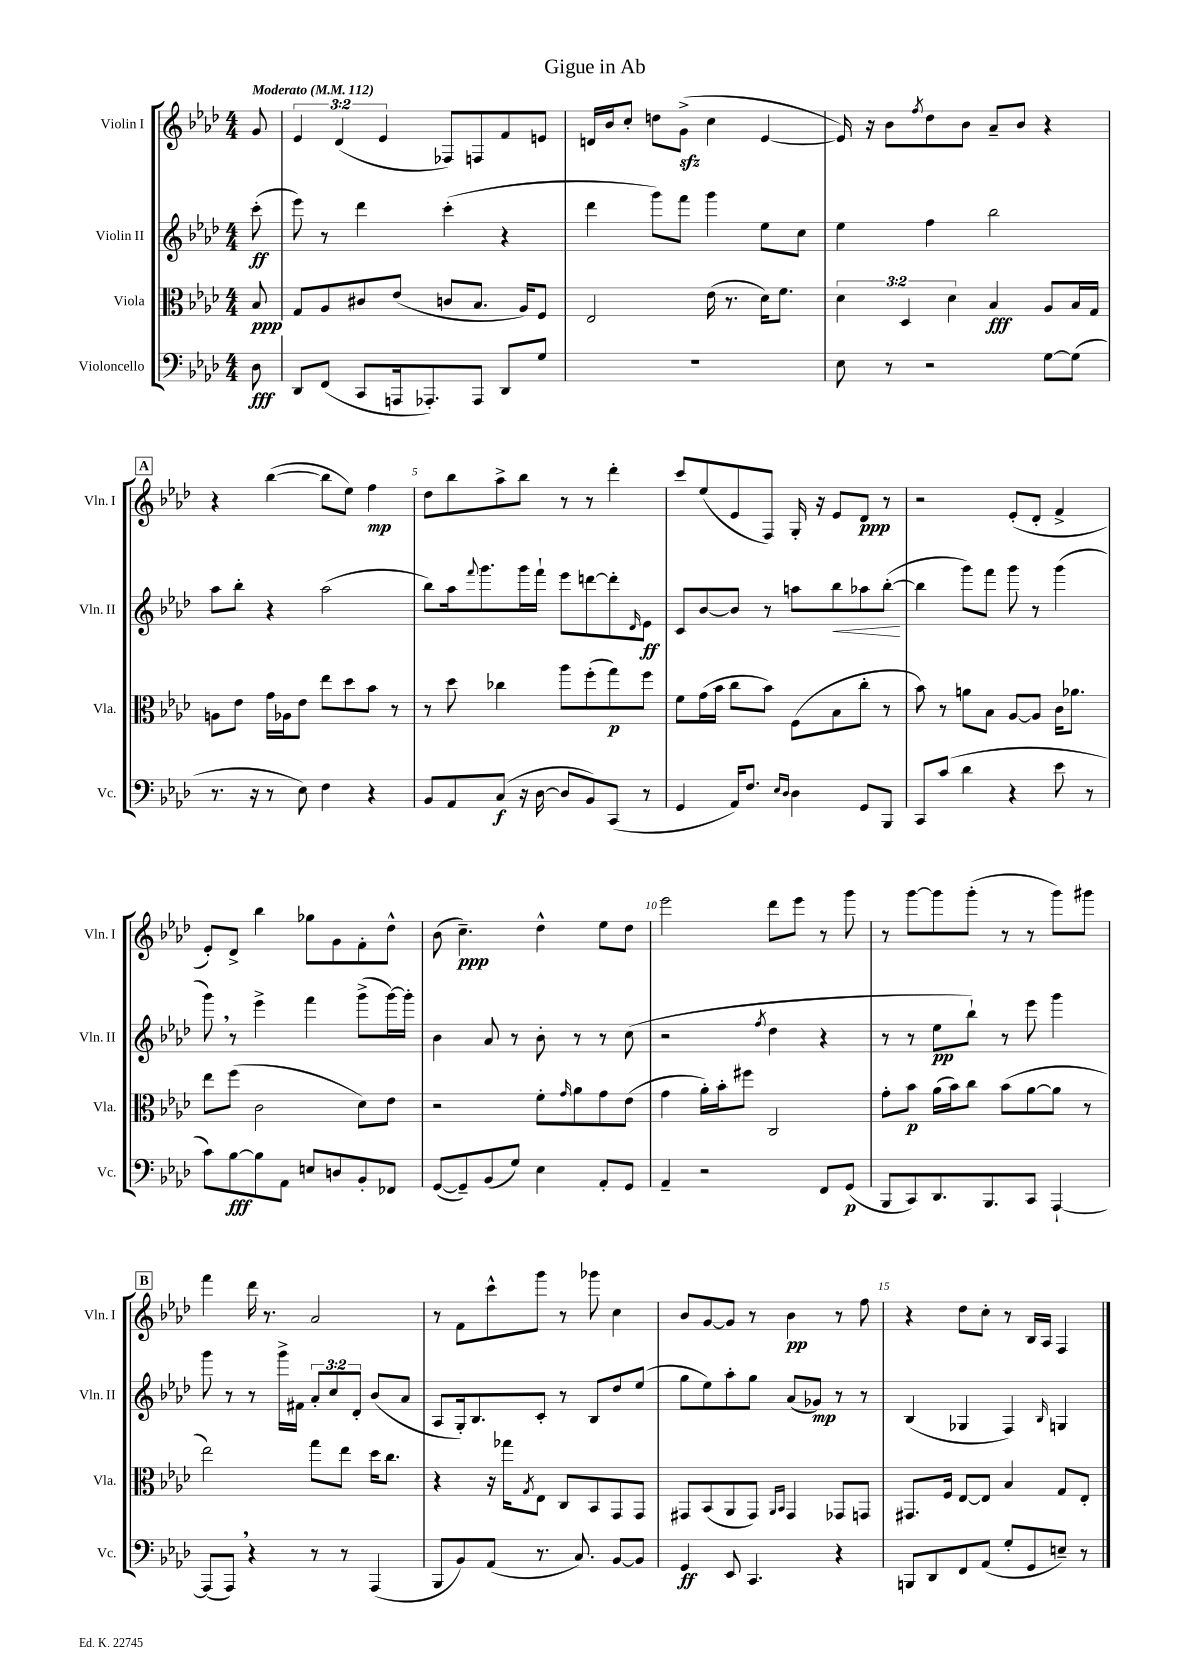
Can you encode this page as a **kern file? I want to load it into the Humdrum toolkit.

**kern	**kern	**kern	**kern
*staff4	*staff3	*staff2	*staff1
*clefF4	*clefC3	*clefG2	*clefG2
*k[b-e-a-d-]	*k[b-e-a-d-]	*k[b-e-a-d-]	*k[b-e-a-d-]
*M4/4	*M4/4	*M4/4	*M4/4
*MM112	*MM112	*MM112	*MM112
8D-	8B-	(8ccc'	8g
=	=	=	=
8DD-	8G	8eee-)	6e-
(8FF	8A-	8r	.
.	.	.	(6d-
8CC	8c#	4ddd-	.
.	.	.	6e-
16AAA	(8e-	.	.
8.AAA-')	.	.	.
.	8c	(4ccc'	8F-)
8AAA-	8.B-	.	8F
8DD-	.	4r	8f
.	16A-)	.	.
8G	8F	.	8e
=	=	=	=
1r	2E-	4ddd-	16d
.	.	.	16b-
.	.	.	8cc'
.	.	8ggg)	8dd
.	.	8fff	(8g^
.	(16e-	4ggg	4cc
.	8.r	.	.
.	16d-)	8ee-	[4e-
.	8.f	.	.
.	.	8cc	.
=	=	=	=
8E-	6d-	4ee-	16e-])
.	.	.	16r
8r	.	.	8b-
.	6D-	.	.
.	.	.	8qff
2r	.	4ff	8dd-
.	6d-	.	.
.	.	.	8b-
.	4B-	2bb-	8a-~
.	.	.	8b-
[8G	8A-	.	4r
(8G]	16B-	.	.
.	16G	.	.
=	=	=	=
8.r	8A	8aa-	4r
.	8e-	8bb-'	.
16r	.	.	.
8r	16g	4r	([4bb-
.	16A-	.	.
8E-)	8e-	.	.
4F	8ee-	(2aa-	8bb-]
.	8dd-	.	8ee-)
4r	8b-	.	4ff
.	8r	.	.
=	=	=	=
8BB-	8r	8bb-)	8dd-
8AA-	8dd-	16aa-	8bb-
.	.	8qqfff	.
.	.	8.ggg	.
(8C	4cc-	.	8aa-^
16r	.	16ggg	8bb-
[16D-	.	16fff`	.
8D-]	8aa-	8eee-	8r
8BB-)	(8ff'	[8ddd	8r
(8CC	8gg)	8ddd']	4ddd-'
.	.	16qqd-	.
8r	8ff	8e-	.
=	=	=	=
4GG	8f	8c	8ccc
.	(16g	[8b-	(8ee-
.	16b-	.	.
16AA-)	8cc	8b-]	8e-
8.F	.	.	.
.	8b-)	8r	8F)
16qqE-	.	.	.
16qqD-	.	.	.
4D-	(8F	8aa	16G'
.	.	.	16r
.	8B-	8bb-	8e-
8GG	8cc'	8aa-	8d-
8BBB-	8r	([8bb-'	8r
=	=	=	=
8CC	8b-)	4bb-]	2r
(8c	8r	.	.
4d-	8a	8ggg)	.
.	8B-	8fff	.
4r	[8A-	8ggg	(8e-'
.	8A-]	8r	8d-'
8e-	16c	(4ggg	4f^
.	8.a-	.	.
8r	.	.	.
=	=	=	=
8c)	8ee-	8ggg)	8e-')
[8B-	(8ff	8r	8d-^
8B-]	2c	4eee-^	4bb-
8AA-	.	.	.
8E	.	4fff	8gg-
8D	.	.	8g
8BB-'	8d-)	(8ggg^	8f'
8FF-	8e-	[16ggg)	8dd-^^
.	.	16ggg']	.
=	=	=	=
([8GG	2r	4b-	(8b-
8GG~])	.	.	4.cc~)
(8BB-	.	8a-	.
8G)	.	8r	.
4E-	8f'	8b-'	4dd-^^
.	16qqg	.	.
.	8a-	8r	.
8AA-'	8g	8r	8ee-
8GG	(8e-	(8cc	8dd-
=	=	=	=
4AA-~	4g	2r	2eee-
2r	16a-')	.	.
.	16b-'	.	.
.	8ff#	.	.
.	.	8qff	.
.	2C	4dd-	8ddd-
.	.	.	8eee-
8FF	.	4r	8r
(8GG	.	.	8ggg
=	=	=	=
8BBB-	8g'	8r	8r
8CC)	8b-	8r	[8ggg
8.DD-	(16a-	8ee-	8ggg]
.	16b-)	.	.
.	8cc	8bb-`)	(8ggg'
8.BBB-	.	.	.
.	(8b-	8r	8r
8CC	[8a-	8eee-	8r
[4AAA-`	8a-]	4ggg	8ggg)
.	8r	.	8ggg#
=	=	=	=
(8AAA-]	2ee-)	8ggg	4fff
8AAA-)	.	8r	.
4r	.	8r	16ddd-
.	.	.	8.r
.	.	16ggg^	.
.	.	16f#	.
8r	8gg	12a-'	2a-
.	.	12cc	.
8r	8ee-	.	.
.	.	12d-'	.
(4AAA-	16dd-	(8b-	.
.	8.cc	.	.
.	.	8a-	.
=	=	=	=
8BBB-	4r	8A-	8r
8BB-)	.	16G')	8f
.	.	8.B-	.
(8AA-	16r	.	8ccc^^
.	16gg-	.	.
.	8qG	.	.
8.r	8E-	8c'	8ggg
.	8C	8r	8r
8.C)	.	.	.
.	8BB-	8B-	8ggg-
[8BB-	8GG	8dd-	4cc
8BB-]	8GG	(8ee-	.
=	=	=	=
4GG	8GG#	8gg	8b-
.	(8BB-	8ee-)	[8g
8EE-	8AA-	8aa-'	8g]
4.CC	8GG#)	8gg	8r
.	16qqAA-	.	.
.	16qqBB-	.	.
.	4GG#	(8a-	4b-
.	.	8g-)	.
4r	8GG-	8r	8r
.	8GG	8r	8ff
=	=	=	=
8BBB	8.GG#	(4B-	4r
8DD-	.	.	.
.	16F	.	.
8FF	[8E-	4G-	8dd-
(8AA-	8E-]	.	8cc'
8G'	4B-	4F)	8r
8GG	.	.	16B-
.	.	.	16A-
.	.	16qqB-	.
8E~)	8G	4G	4F
8r	8E-'	.	.
==	==	==	==
*-	*-	*-	*-
